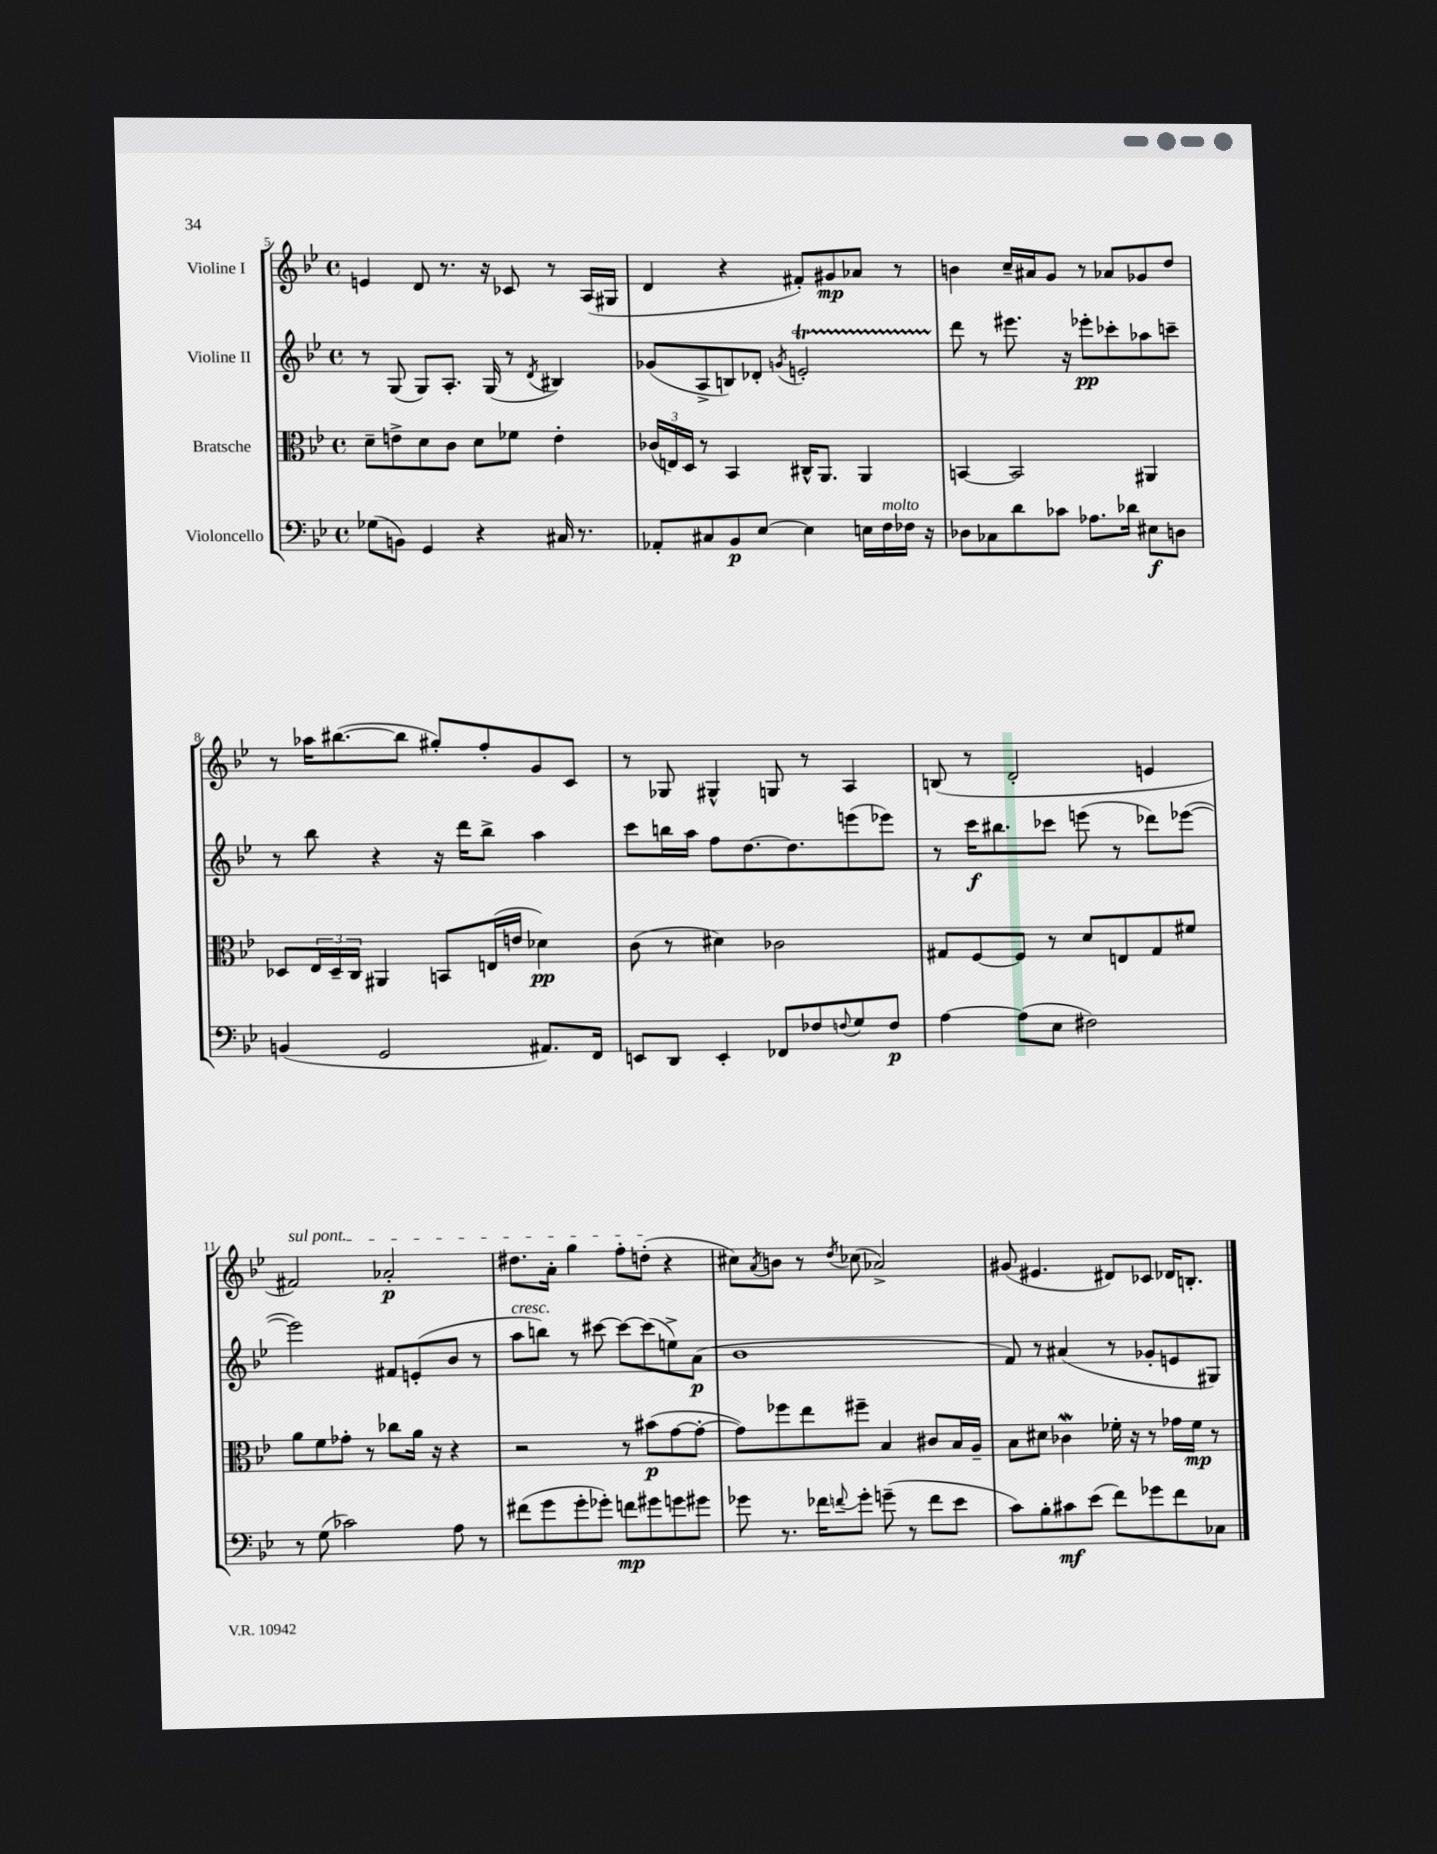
<<
\new StaffGroup <<
\new Staff = "s0" \with { instrumentName = "Violine I" } {
    \clef treble \key bes \major \defaultTimeSignature \time 4/4
    e'4 d'8 r8. r16 ces'8 r8 a16( gis16 |
    d'4 r4 fis'8-.) gis'8\mp aes'8 r8 |
    b'4 c''16-- ais'16 g'8 r8 aes'8 ges'8 d''8 |
    r8 aes''16 bis''8.~( bis''8 gis''8-.) f''8-. g'8 c'8 |
    r8 ges8 gis4-^ g8 r8 a4 |
    b8( r8 d'2-. e'4 |
    \once \override TextSpanner.bound-details.left.text = \markup { \italic "sul pont." } fis'2\startTextSpan) aes'2-.\p |
    dis''8. a'16-. g''4 f''8-. d''8-.\stopTextSpan( r4 |
    cis''8) \acciaccatura { a'8 } b'8 r8 \acciaccatura { d''8 } ces''8( aes'2->) |
    gis'8( eis'4. dis'8) ces'8 des'16 b8.-. \bar "|." |
}
\new Staff = "s1" \with { instrumentName = "Violine II" } {
    \clef treble \key bes \major \defaultTimeSignature \time 4/4
    r8 g8( g8) a8.-. g16( r8 \acciaccatura { d'8 } bis4) |
    ges'8( a8-> b8) des'8-. \acciaccatura { g'8 } e'2-.\startTrillSpan |
    d'''8\stopTrillSpan r8 eis'''8. r16 ees'''8-.\pp ces'''8-. aes''8 c'''8-- |
    r8 bes''8 r4 r16 d'''16 bes''8-> a''4 |
    c'''8 b''16 a''16 f''8 d''8.~ d''8. e'''8( ees'''8) |
    r8 c'''16\f bis''8. ces'''8 e'''8( r8 des'''8) ees'''8~( |
    ees'''2) fis'8 e'8-.( bes'8 r8 |
    a''8^\markup { \italic "cresc." } b''8) r8 cis'''8~ cis'''8~ cis'''8( e''8->) a'8\p( |
    bes'1 |
    f'8) r8 ais'4( r8 ges'8-. e'8 gis8) \bar "|." |
}
\new Staff = "s2" \with { instrumentName = "Bratsche" } {
    \clef alto \key bes \major \defaultTimeSignature \time 4/4
    d'8-- e'8-> d'8 c'8 d'8 fes'8 e'4-. |
    \tuplet 3/2 { ces'16( e16) d16 } r8 bes,4 cis16-^ a,8. a,4 |
    b,4~ b,2 ais,4 |
    des8 \tuplet 3/2 { ees16 des16-- c16 } ais,4 b,8 e16( e'16 des'4\pp) |
    c'8( r8 dis'4) ces'2 |
    gis8 f8~ f8 r8 d'8 e8 gis8 fis'8 |
    a'8 f'8 ges'8-. r8 ces''8 a'16 r16 r4 |
    r2 r8 bis'8\p( g'8~ g'8~-. |
    g'8) fes''8 ees''8 fis''8-- bes4 cis'8 bes16 a16-- |
    bes8 dis'8 ces'4\mordent fes'16-. r16 r8 ges'16 fes'16\mp r8 \bar "|." |
}
\new Staff = "s3" \with { instrumentName = "Violoncello" } {
    \clef bass \key bes \major \defaultTimeSignature \time 4/4
    ges8( b,8) g,4 r4 cis16 r8. |
    aes,8-. cis8 bes,8\p ees8~ ees4 e16 f16^\markup { \italic "molto" } fes16 r16 |
    des8 ces8 d'8 ces'8 aes8. des'16 eis8\f d8 |
    b,4( g,2 ais,8.) f,16 |
    e,8 d,8 e,4-. fes,8 fes8 \appoggiatura { f8 } g8 f8\p |
    a4~ a8( ees8 fis2) |
    r8 g8( ces'2) a8 r8 |
    fis'8( g'8 g'8-. ges'8-.) f'8\mp gis'8 g'8 gis'8 |
    ges'8 r8. fes'16 \appoggiatura { f'8 } ges'8-. g'8--( r8 f'8 ees'8 |
    c'8) bes8-. cis'8\mf ees'8( f'8) ges'8 f'8 ces8 \bar "|." |
}
>>
>>
\layout { \context { \Score currentBarNumber = #5 } }
